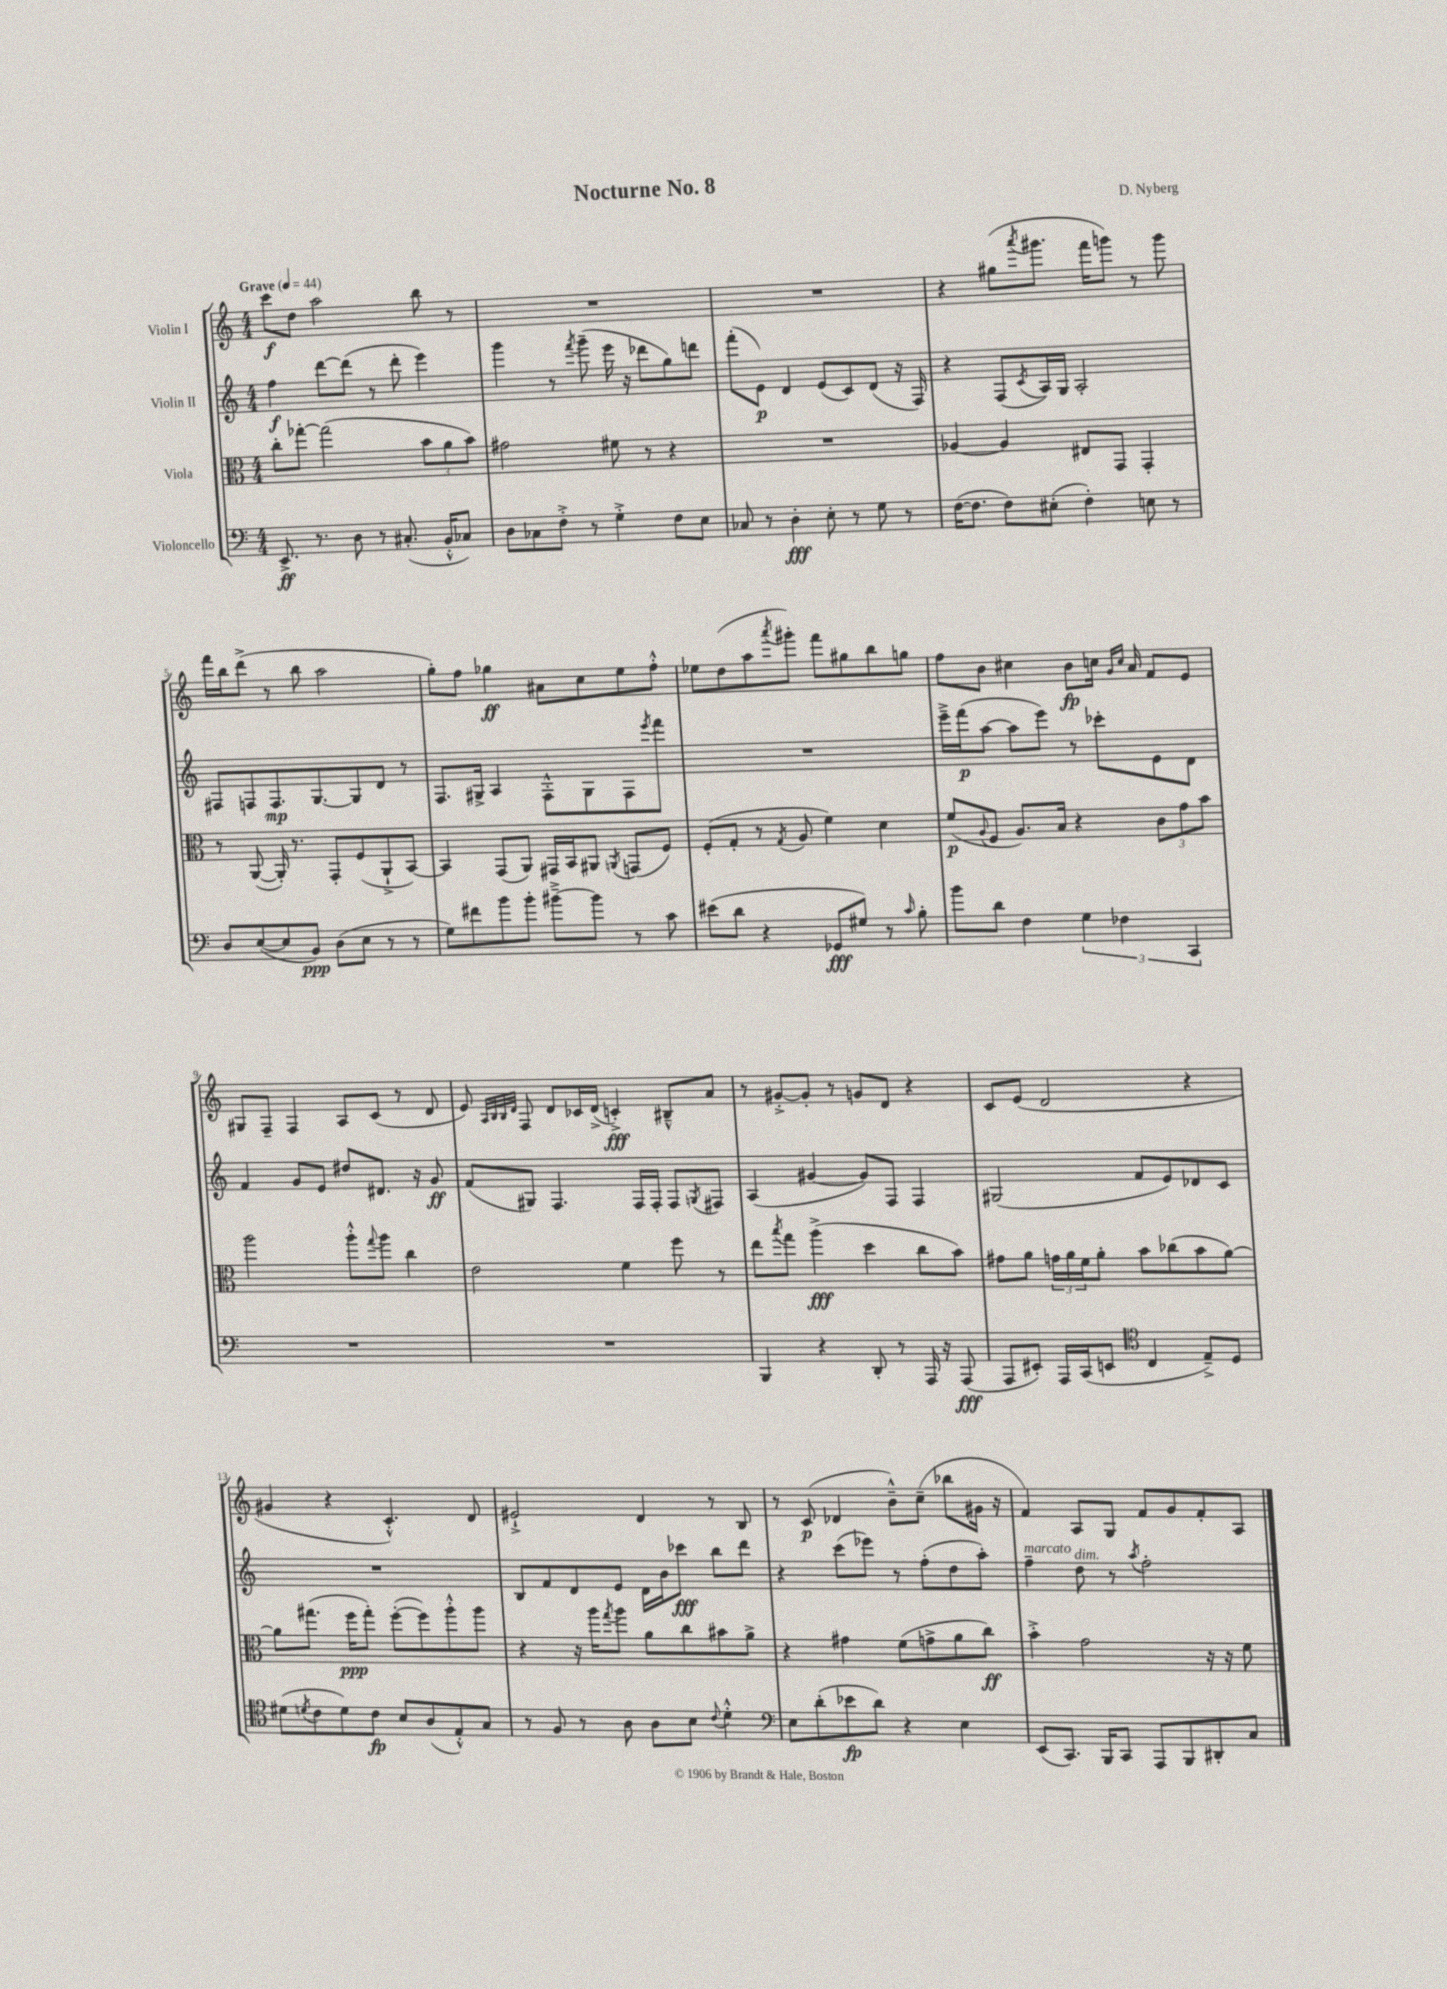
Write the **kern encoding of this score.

**kern	**dynam	**kern	**dynam	**kern	**dynam	**kern	**dynam
*part4	*part4	*part3	*part3	*part2	*part2	*part1	*part1
*staff4	*staff4	*staff3	*staff3	*staff2	*staff2	*staff1	*staff1
*I"Violoncello	*	*I"Viola	*	*I"Violin II	*	*I"Violin I	*
*clefF4	*	*clefC3	*	*clefG2	*	*clefG2	*
*k[]	*	*k[]	*	*k[]	*	*k[]	*
*M4/4	*	*M4/4	*	*M4/4	*	*M4/4	*
*MM44	*	*MM44	*	*MM44	*	*MM44	*
=1	=1	=1	=1	=1	=1	=1	=1
!	!	!	!	!	!	!LO:TX:a:B:t=Grave	!
8.EE^/	ff	8cc'\L	.	4ff\	f	8ccc\L	f
.	.	[8gg-X'\J	.	.	.	8dd\J	.
8.r	.	.	.	.	.	.	.
.	.	(2gg-\]	.	[8ddd\L	.	2aa\	.
8D\	.	.	.	(8ddd\J]	.	.	.
8r	.	.	.	8r	.	.	.
(8.C#X'/	.	.	.	8ddd'\	.	.	.
.	.	12b\L	.	4eee\)	.	8bb\	.
16BB'^^/KL	.	.	.	.	.	.	.
.	.	12a\	.	.	.	.	.
8C-X/J)	.	.	.	.	.	8r	.
.	.	12b\J)	.	.	.	.	.
=2	=2	=2	=2	=2	=2	=2	=2
8D\L	.	2g#X\	.	4ggg\	.	1r	.
8C-X\	.	.	.	.	.	.	.
8F'^\J	.	.	.	8r	.	.	.
.	.	.	.	8qfff/	.	.	.
8r	.	.	.	(8ggg~\	.	.	.
4G'^\	.	8f#X\	.	16eee\	.	.	.
.	.	.	.	16r	.	.	.
.	.	8r	.	8ddd-X\L	.	.	.
8F\L	.	4r	.	8gg\)	.	.	.
8E\J	.	.	.	8dddn\J	.	.	.
=3	=3	=3	=3	=3	=3	=3	=3
8C-X/	.	1r	.	(8fff'\L	.	1r	.
8r	.	.	.	8e\J)	p	.	.
4D'\	fff	.	.	4d/	.	.	.
8E'\	.	.	.	(8e/L	.	.	.
8r	.	.	.	8c/)	.	.	.
8G\	.	.	.	(8d/J	.	.	.
8r	.	.	.	16r	.	.	.
.	.	.	.	16F/)	.	.	.
=4	=4	=4	=4	=4	=4	=4	=4
([16F\KL	.	[4A-X/	.	4r	.	4r	.
8.F\J]	.	.	.	.	.	.	.
8F\L)	.	4A-/]	.	(8F/L	.	(8gg#X\L	.
.	.	.	.	8qc/	.	8qaaa/	.
(8E#X'\J	.	.	.	16A/L)	.	8.ggg#X\J	.
.	.	.	.	16G/JJ	.	.	.
4F'\)	.	8E#X/L	.	2A'/	.	.	.
.	.	.	.	.	.	16fff\KL	.
.	.	8GG/J	.	.	.	8gggn\J)	.
8En\	.	4GG'/	.	.	.	8r	.
8r	.	.	.	.	.	8ggg\	.
!!LO:LB:g=z
=5	=5	=5	=5	=5	=5	=5	=5
8D/L	.	8r	.	8F#X/L	.	16fff\LL	.
.	.	.	.	.	.	16bb\J	.
([8E/	.	([8AA/	.	8Fn/	.	(8ddd^\J	.
8E/]	.	16AA'/])	.	8.F/	mp	8r	.
.	.	8.r	.	.	.	.	.
8BB/J)	ppp	.	.	.	.	8bb\	.
.	.	.	.	[8.G/	.	.	.
(8D\L	.	8GG'/L	.	.	.	2aa\	.
8E\J	.	(8F/	.	8G/]	.	.	.
8r	.	8AA`^/	.	8d/J	.	.	.
8r	.	[8BB/J)	.	8r	.	.	.
=6	=6	=6	=6	=6	=6	=6	=6
8G\L)	.	4BB/]	.	8.F/L	.	8gg'\L)	.
8f#X\	.	.	.	.	.	8ff\J	.
.	.	.	.	16G#X^/Jk	.	.	.
8b\	.	(8GG/L	.	4A/	.	4gg-X\	ff
8b'\J	.	8AA/J)	.	.	.	.	.
[8b#X~^\L	.	16GG#X/LL	.	8F'^^\L	.	8a#X\L	.
.	.	16BB/J	.	.	.	.	.
8b#\J]	.	8AA#X/J	.	8G#\	.	8cc\	.
.	.	8qAAn/	.	.	.	.	.
8r	.	(8GGn/L	.	8F\	.	8ee\	.
.	.	.	.	8qeee/	.	.	.
8c\	.	8F/J)	.	8fff\J	.	8ff'^^\J	.
=7	=7	=7	=7	=7	=7	=7	=7
(8e#X\L	.	(8F'/L	.	1r	.	8ee-X\L	.
8d\J	.	8G'/J	.	.	.	(8dd\	.
4r	.	8r	.	.	.	8aa\	.
.	.	8qG/	.	.	.	8qaaa/	.
.	.	8A/	.	.	.	8ggg#X'\J)	.
8GG-X/L	fff	4f\)	.	.	.	8fff\L	.
8G#X/J)	.	.	.	.	.	8gg#X\	.
8r	.	4d\	.	.	.	8bb\	.
16qqc/	.	.	.	.	.	.	.
8B'\	.	.	.	.	.	8ggn\J	.
=8	=8	=8	=8	=8	=8	=8	=8
8b\L	.	(8f/L	p	16eee~^\LL	.	8ff\L	.
.	.	.	.	(16fff\J	p	.	.
.	.	8qqA/	.	.	.	.	.
8d\J	.	8F/J	.	[8aa\J	.	8b\J	.
4F\	.	8.A/L)	.	8aa\L]	.	4cc#X\	.
.	.	.	.	8eee\J)	.	.	.
.	.	16B/Jk	.	.	.	.	.
6G\	.	4r	.	8r	.	8b\L	fp
.	.	.	.	8ccc-X'\L	.	16ccn\Jk	.
6F-X\	.	.	.	.	.	.	.
.	.	.	.	.	.	16qqg/LL	.
.	.	.	.	.	.	16qqcc/JJ	.
.	.	.	.	.	.	16a/	.
.	.	12c\L	.	8e\	.	8f/L	.
6CC/	.	12g\	.	.	.	.	.
.	.	.	.	8d\J	.	8e/J	.
.	.	12b\J	.	.	.	.	.
!!LO:LB:g=z
=9	=9	=9	=9	=9	=9	=9	=9
1r	.	2aa\	.	4f/	.	8G#X/L	.
.	.	.	.	.	.	8F~/J	.
.	.	.	.	8g/L	.	4F/	.
.	.	.	.	8e/J	.	.	.
.	.	8aa'^^\L	.	8dd#X/L	.	8A/L	.
.	.	8qqgg/	.	.	.	.	.
.	.	8aa\J	.	8.d#X/J	.	(8c/J	.
.	.	4cc\	.	.	.	8r	.
.	.	.	.	16r	.	.	.
.	.	.	.	8g/	ff	8d/	.
=10	=10	=10	=10	=10	=10	=10	=10
1r	.	2e\	.	(8f/L	.	8e/)	.
.	.	.	.	.	.	32qqA/LLL	.
.	.	.	.	.	.	32qqB/	.
.	.	.	.	.	.	32qqB/	.
.	.	.	.	.	.	32qqd/JJJ	.
.	.	.	.	8G#X/J)	.	8F/	.
.	.	.	.	4.F/	.	8d/L	.
.	.	.	.	.	.	16c-X/L	.
.	.	.	.	.	.	(16d^/JJ	.
.	.	4f\	.	.	.	4cn'^/)	fff
.	.	.	.	16F/LL	.	.	.
.	.	.	.	16F'/JJ	.	.	.
.	.	8ff\	.	8F/L	.	8B#X~^^/L	.
.	.	.	.	8qGn/	.	.	.
.	.	8r	.	8F#X/J	.	8a/J	.
=11	=11	=11	=11	=11	=11	=11	=11
4BBB/	.	8ee\L	.	(4A/	.	8r	.
.	.	8qbb/	.	.	.	.	.
.	.	8gg\J	.	.	.	[8g#X'^/L	.
4r	.	(4aa^\	fff	[4g#X/	.	8g#'/J]	.
.	.	.	.	.	.	8r	.
8DD'/	.	4dd\	.	8g#/L])	.	8gn/L	.
8r	.	.	.	8F/J	.	8d/J	.
16AAA/	.	8cc\L	.	4F/	.	4r	.
16r	.	.	.	.	.	.	.
(8AAA/	fff	8b\J)	.	.	.	.	.
=12	=12	=12	=12	=12	=12	=12	=12
8AAA/L	.	8g#X\L	.	(2G#X/	.	8c/L	.
8EE#X'/J)	.	8a\J	.	.	.	(8e/J	.
16AAA/LL	.	24gn\LL	.	.	.	2d/	.
.	.	24a\	.	.	.	.	.
(16CC/J	.	.	.	.	.	.	.
.	.	24f\J	.	.	.	.	.
8EEn/J	.	8a'\J	.	.	.	.	.
*clefC4	*	*	*	*	*	*	*
4C/	.	8b\L	.	8f/L	.	.	.
.	.	(8cc-X\	.	8e/)	.	.	.
8E~^/L)	.	8b\	.	8d-X/	.	4r	.
8D/J	.	[8a\J)	.	8c/J	.	.	.
!!LO:LB:g=z
=13	=13	=13	=13	=13	=13	=13	=13
(8d#X\L	.	8a\L]	.	1r	.	4g#X/	.
8qdn/	.	.	.	.	.	.	.
8c\	.	(8.gg#X\J	.	.	.	.	.
8d\)	.	.	.	.	.	4r	.
.	.	16ff\KL	ppp	.	.	.	.
8c\J	fp	8gg#'\J)	.	.	.	.	.
8B/L	.	([8ff'\L	.	.	.	4.c'^^/)	.
(8A/	.	8ff\])	.	.	.	.	.
8E'^^/)	.	8aa'^^\	.	.	.	.	.
8G/J	.	8aa\J	.	.	.	8d/	.
=14	=14	=14	=14	=14	=14	=14	=14
8r	.	4r	.	8B/L	.	2e#X`^/	.
8F/	.	.	.	8f/	.	.	.
8r	.	16r	.	8d/	.	.	.
.	.	16aa\KL	.	.	.	.	.
.	.	8qgg/	.	.	.	.	.
8A\	.	8aa\J	.	8e/J	.	.	.
8A\L	.	8a\L	.	16d\LL	.	4d/	.
.	.	.	.	16b\J	.	.	.
8B\J	.	8cc\	.	8ccc-X\J	fff	.	.
8qqc/	.	.	.	.	.	.	.
4d'^^\	.	8b#X\	.	8bb\L	.	8r	.
.	.	8a^\J	.	8ddd\J	.	8B/	.
=15	=15	=15	=15	=15	=15	=15	=15
*clefF4	*	*	*	*	*	*	*
8E\L	.	4r	.	4r	.	8r	.
(8d'\	.	.	.	.	.	(8c/	p
8e-X\	fp	4g#X\	.	(8ccc\L	.	4d-X/	.
8d\J)	.	.	.	8eee-X\J)	.	.	.
4r	.	(8f\L	.	8r	.	8b~^^\L)	.
.	.	8gn^\	.	(8ff'\L	.	(8cc~\J	.
4E\	.	8a\	.	8dd\	.	8bb-X\L	.
.	.	8cc\J)	ff	8aa'\J)	.	16g#X\Jk	.
.	.	.	.	.	.	16r	.
=16	=16	=16	=16	=16	=16	=16	=16
!	!	!	!	!LO:TX:a:i:t=marcato	!	!	!
(8EE/L	.	4b'^\	.	4ff~\	.	4f/)	.
8.CC/J)	.	.	.	.	.	.	.
!	!	!	!	!LO:TX:a:i:t=dim.	!	!	!
.	.	2g\	.	8dd\	.	8A/L	.
16BBB/KL	.	.	.	.	.	.	.
8CC/J	.	.	.	8r	.	8G/J	.
.	.	.	.	8qaa/	.	.	.
8AAA/L	.	.	.	2ff'\	.	8f/L	.
8BBB/	.	.	.	.	.	8g/	.
8DD#X'/	.	16r	.	.	.	8f'/	.
.	.	16r	.	.	.	.	.
8C/J	.	8f\	.	.	.	8A/J	.
==	==	==	==	==	==	==	==
*-	*-	*-	*-	*-	*-	*-	*-
